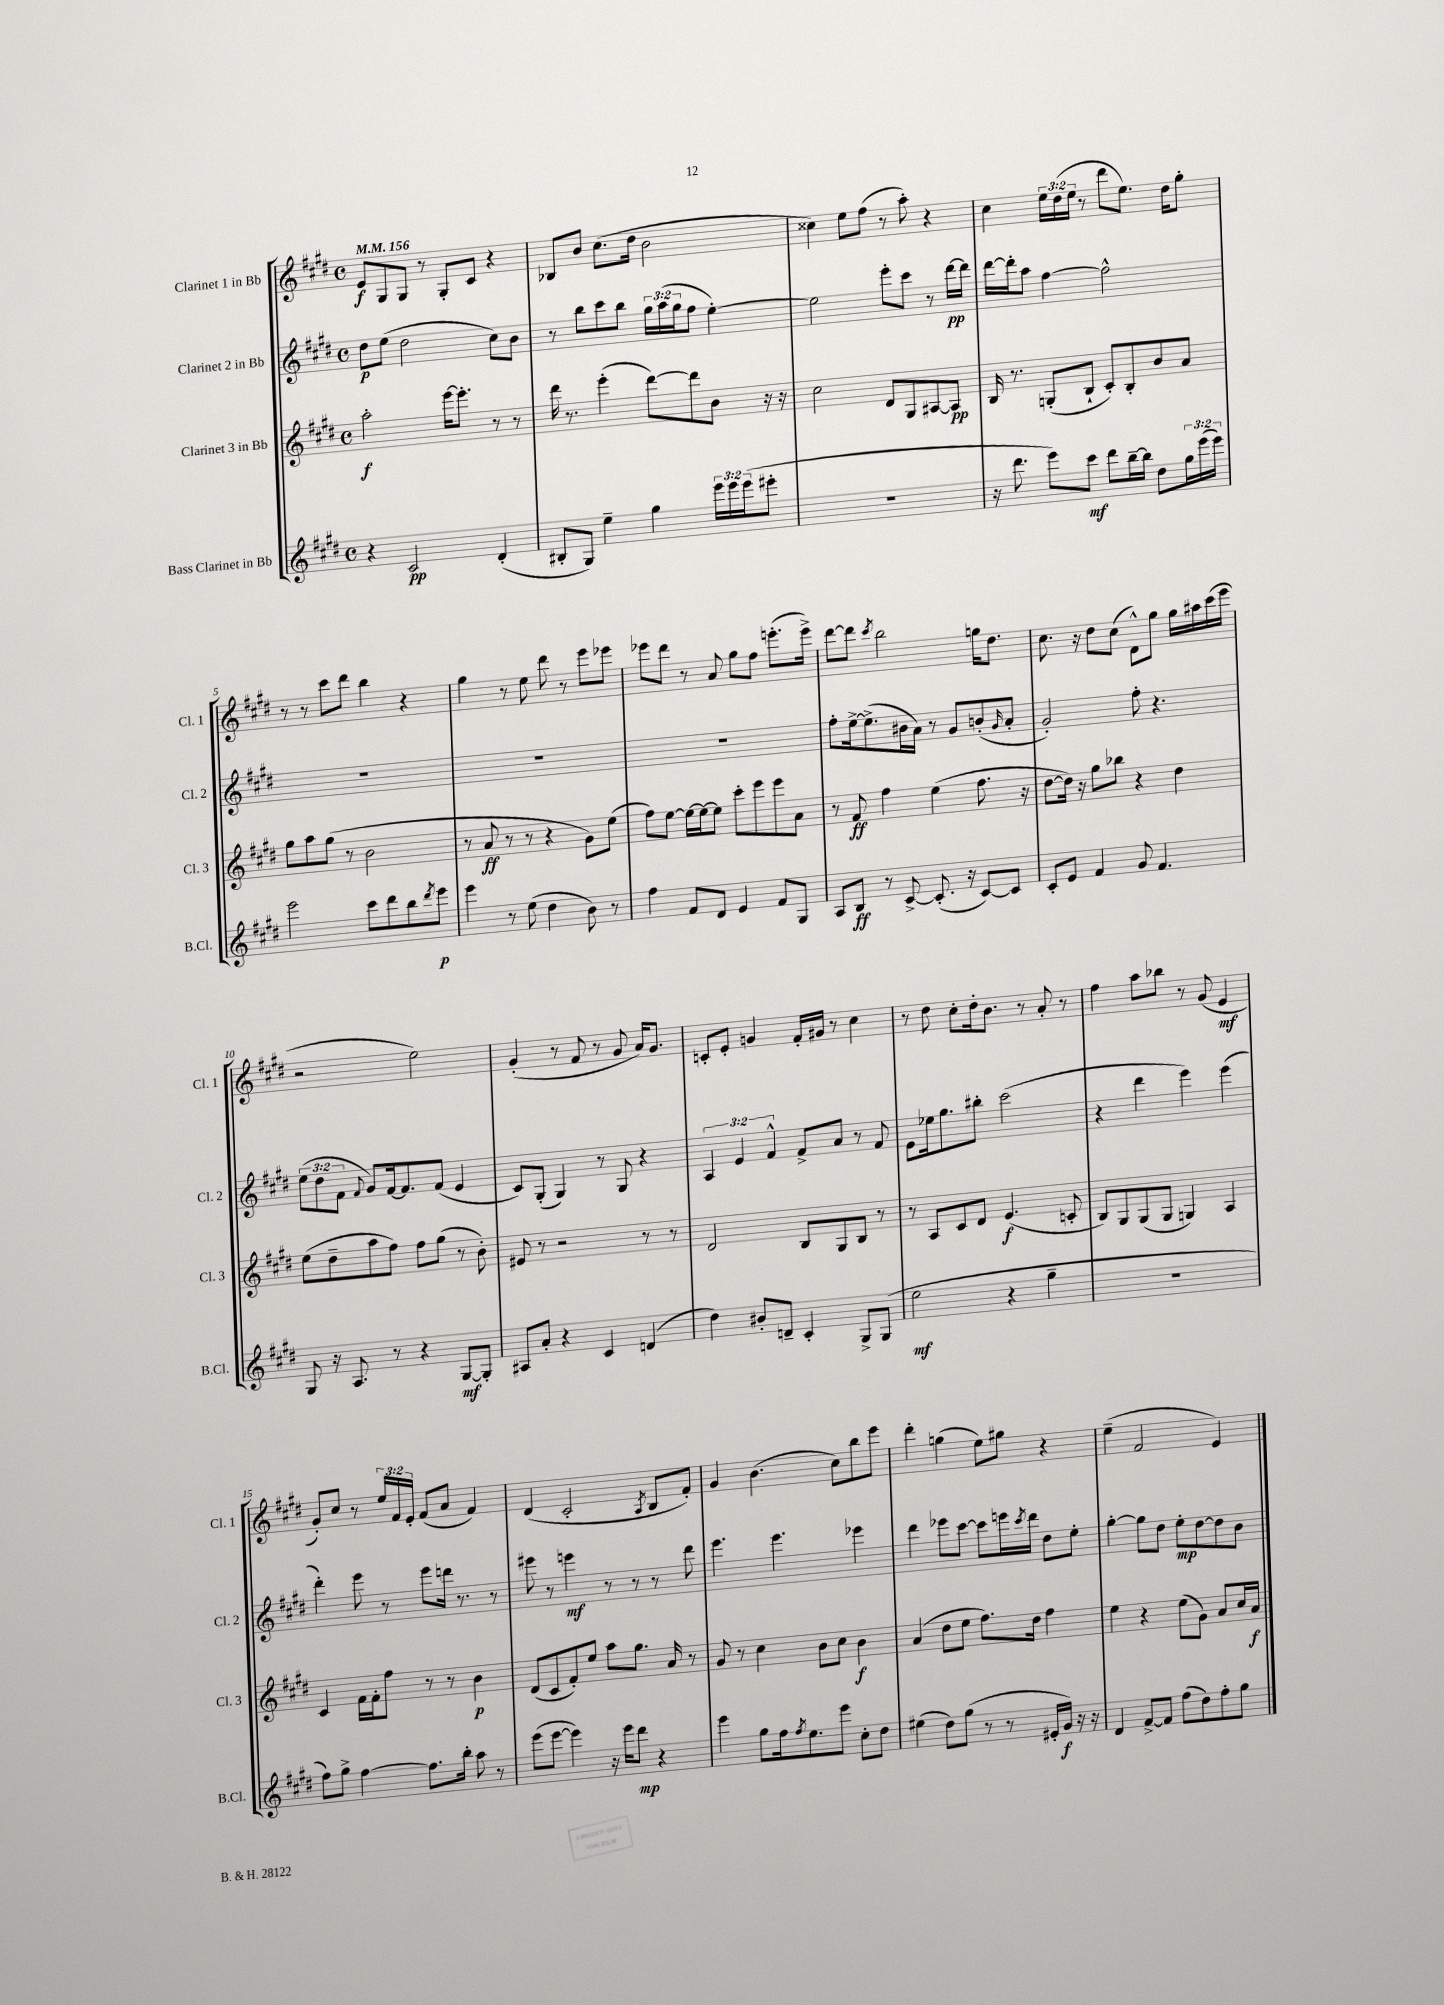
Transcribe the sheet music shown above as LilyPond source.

<<
\new StaffGroup <<
\new Staff = "s0" \with { instrumentName = "Clarinet 1 in Bb" shortInstrumentName = "Cl. 1" } {
    \clef treble \key e \major \defaultTimeSignature \time 4/4 \override Staff.TupletNumber.text = #tuplet-number::calc-fraction-text \tempo 4 = 156
    e'8\f gis8 gis8 r8 gis8-. cis'8 r4 |
    bes8 b'8 cis''8.( dis''16 b'2 |
    cisis''4) e''8 fis''8( r8 a''8-.) r4 |
    cis''4 \tuplet 3/2 { e''16 dis''16( e''16 } r8 dis'''8 e''8.) dis''16 gis''8-. |
    r8 r8 cis'''8 dis'''8 b''4 r4 |
    gis''4 r8 e''8 dis'''8 r8 e'''8 ees'''8 |
    ees'''8 dis'''8 r8 a'8 gis''8 fis''8 e'''8.-.( e'''16->) |
    dis'''8~ dis'''8 \acciaccatura { cis'''8 } b''2 g''16 dis''8. |
    cis''8. r16 dis''8 cis''8( dis'8-^) gis''8 gis''16 ais''16 cis'''16( e'''16 |
    r2 e''2) |
    gis'4-.( r8 fis'8 r8 gis'8 a'16) gis'8. |
    c'8-. e'8-. g'4 fis'16-. gis'16 r8 cis''4 |
    r8 dis''8 cis''8-. dis''16-. b'8. r8 a'8-. r8 |
    fis''4 a''8 bes''8 r8 gis'8( e'4\mf |
    gis'8-.) cis''8 r8 \tuplet 3/2 { e''16 fis'16 e'16-. } fis'8( a'8 fis'4) |
    dis'4( cis'2-. \acciaccatura { a8 } b8 fis'8-.) |
    gis'4 b'4.( cis''8) b''8 e'''8 |
    dis'''4-. g''4( e''8) gis''8 r4 |
    e''4--( fis'2 e'4) \bar "|." |
}
\new Staff = "s1" \with { instrumentName = "Clarinet 2 in Bb" shortInstrumentName = "Cl. 2" } {
    \clef treble \key e \major \defaultTimeSignature \time 4/4 \override Staff.TupletNumber.text = #tuplet-number::calc-fraction-text
    dis''8\p e''8( dis''2 cis''8) b'8 |
    r8 b''8 cis'''8 b''8 \tuplet 3/2 { gis''16 a''16( gis''16 } fis''8 e''4~-.) |
    e''2 e'''8-. cis'''8 r8 dis'''16~\pp dis'''16 |
    dis'''16~ dis'''16-. a''8 fis''4~ fis''2-^ |
    R1 |
    R1 |
    R1 |
    fis''8-. e''16~-> e''8.->( bis'16 a'16) r8 gis'8 b'8-.( \grace { gis'16 } a'8-. |
    gis'2-.) fis''8-. r4. |
    \tuplet 3/2 { e''8( dis''8 fis'8 } \appoggiatura { fis'8 } gis'8) fis'16~ fis'8. fis'8( e'4 |
    cis'8) gis8-.( gis4) r8 gis8 r4 |
    \tuplet 3/2 { a4 e'4 fis'4-^ } fis'8-> a'8 r8 fis'8 |
    e'8 ees''16 gis''8. bis''8-. cis'''2( |
    r4 dis'''4 e'''4) e'''4( |
    dis'''4-.) e'''8 r8 e'''8 d'''16 r8. r8 |
    eis'''8 r8 e'''4\mf r8 r8 r8 dis'''8 |
    e'''4. e'''4. ees'''4 |
    dis'''4 ees'''8 cis'''8~ cis'''8 e'''16 \acciaccatura { cis'''8 } dis'''16 dis''8 e''8-. |
    gis''4~-. gis''8 dis''8 e''8-.\mp dis''8~ dis''8 b'8 \bar "|." |
}
\new Staff = "s2" \with { instrumentName = "Clarinet 3 in Bb" shortInstrumentName = "Cl. 3" } {
    \clef treble \key e \major \defaultTimeSignature \time 4/4
    a''2-.\f e'''16~ e'''8.-. r8 r8 |
    dis'''16 r8. e'''4-.( dis'''8~) dis'''8 b'8 r16 r16 |
    cis''2 dis'8 gis8 ais8~ ais8\pp |
    b16 r8. g8-.( b8-! cis'8-.) b8-. b'8 a'8 |
    gis''8 a''8 gis''8( r8 b'2 |
    r8 a'8\ff r8 r8 r4 gis'8) e''8( |
    fis''8) e''8~ e''16~ e''16~ e''8 cis'''8-. e'''8 e'''8 a'8 |
    r8 fis'8\ff fis''4 e''4( fis''8. r16 |
    dis''8~ dis''16) r16 gis''8 bes''8 r4 dis''4 |
    e''8( dis''8-- a''8 fis''8) fis''8 gis''8( r8 b'8-.) |
    eis'8 r8 r2 r8 r8 |
    dis'2 b8 gis8 b8 r8 |
    r8 a8 cis'8 dis'8 e'4.\f( c'8-. |
    b8) gis8 gis8( gis8 g4) a4 |
    cis'4 fis'16 fis'16-. fis''8 r8 r8 b'4\p |
    dis'8( cis'8 fis'8-.) e''8 a''8 gis''8. a'16 r8 |
    gis'8 r8 cis''4 b'8 cis''8 b'4\f |
    a'4( dis''8 e''8 fis''8.) dis''16 fis''4 |
    e''4 r4 e''8( gis'8) a'8 cis''16 a'16\f \bar "|." |
}
\new Staff = "s3" \with { instrumentName = "Bass Clarinet in Bb" shortInstrumentName = "B.Cl." } {
    \clef treble \key e \major \defaultTimeSignature \time 4/4 \override Staff.TupletNumber.text = #tuplet-number::calc-fraction-text
    r4 cis'2\pp dis'4-.( |
    bis8-. gis8) e''4-- gis''4 \tuplet 3/2 { e'''16 e'''16 e'''16( } eis'''8-. |
    r1 |
    r16 dis'''8. e'''8) cis'''8\mf dis'''8 b''16~-- b''16 dis''8 \tuplet 3/2 { gis''16 e'''16( e'''16) } |
    e'''2 cis'''8 dis'''8 b''8 \acciaccatura { dis'''8 } e'''8\p |
    e'''4 r8 e''8( dis''4 b'8) r8 |
    fis''4 fis'8 dis'8 e'4 fis'8 gis8 |
    a8 b8\ff r8 cis'8~-> cis'8.-.( r16 cis'8~) cis'8 |
    cis'8-. e'8 fis'4 gis'8 fis'4. |
    gis8 r16 a8. r8 r4 gis8~\mf gis8-. |
    ais8 a'8-. r4 cis'4 d'4( |
    dis''4) bis'8-. d'8-- cis'4-. gis8-> gis8( |
    e''2\mf r4 gis''4-- |
    R1 |
    fis''8) gis''8-> fis''4~ fis''8. b''16-. a''8 r8 |
    e'''8( e'''8~ e'''4) r16 e'''16 dis'''8\mp r4 |
    e'''4 gis''8 fis''16 \acciaccatura { fis''8 } e''8. e'''8 cis''8-. dis''8 |
    eis''4( dis''8) gis''8( r8 r8 eis'16-. gis'16\f) r16 r16 |
    dis'4 fis'8~-> fis'8 fis''8( dis''8) fis''8-. gis''8 \bar "|." |
}
>>
>>
